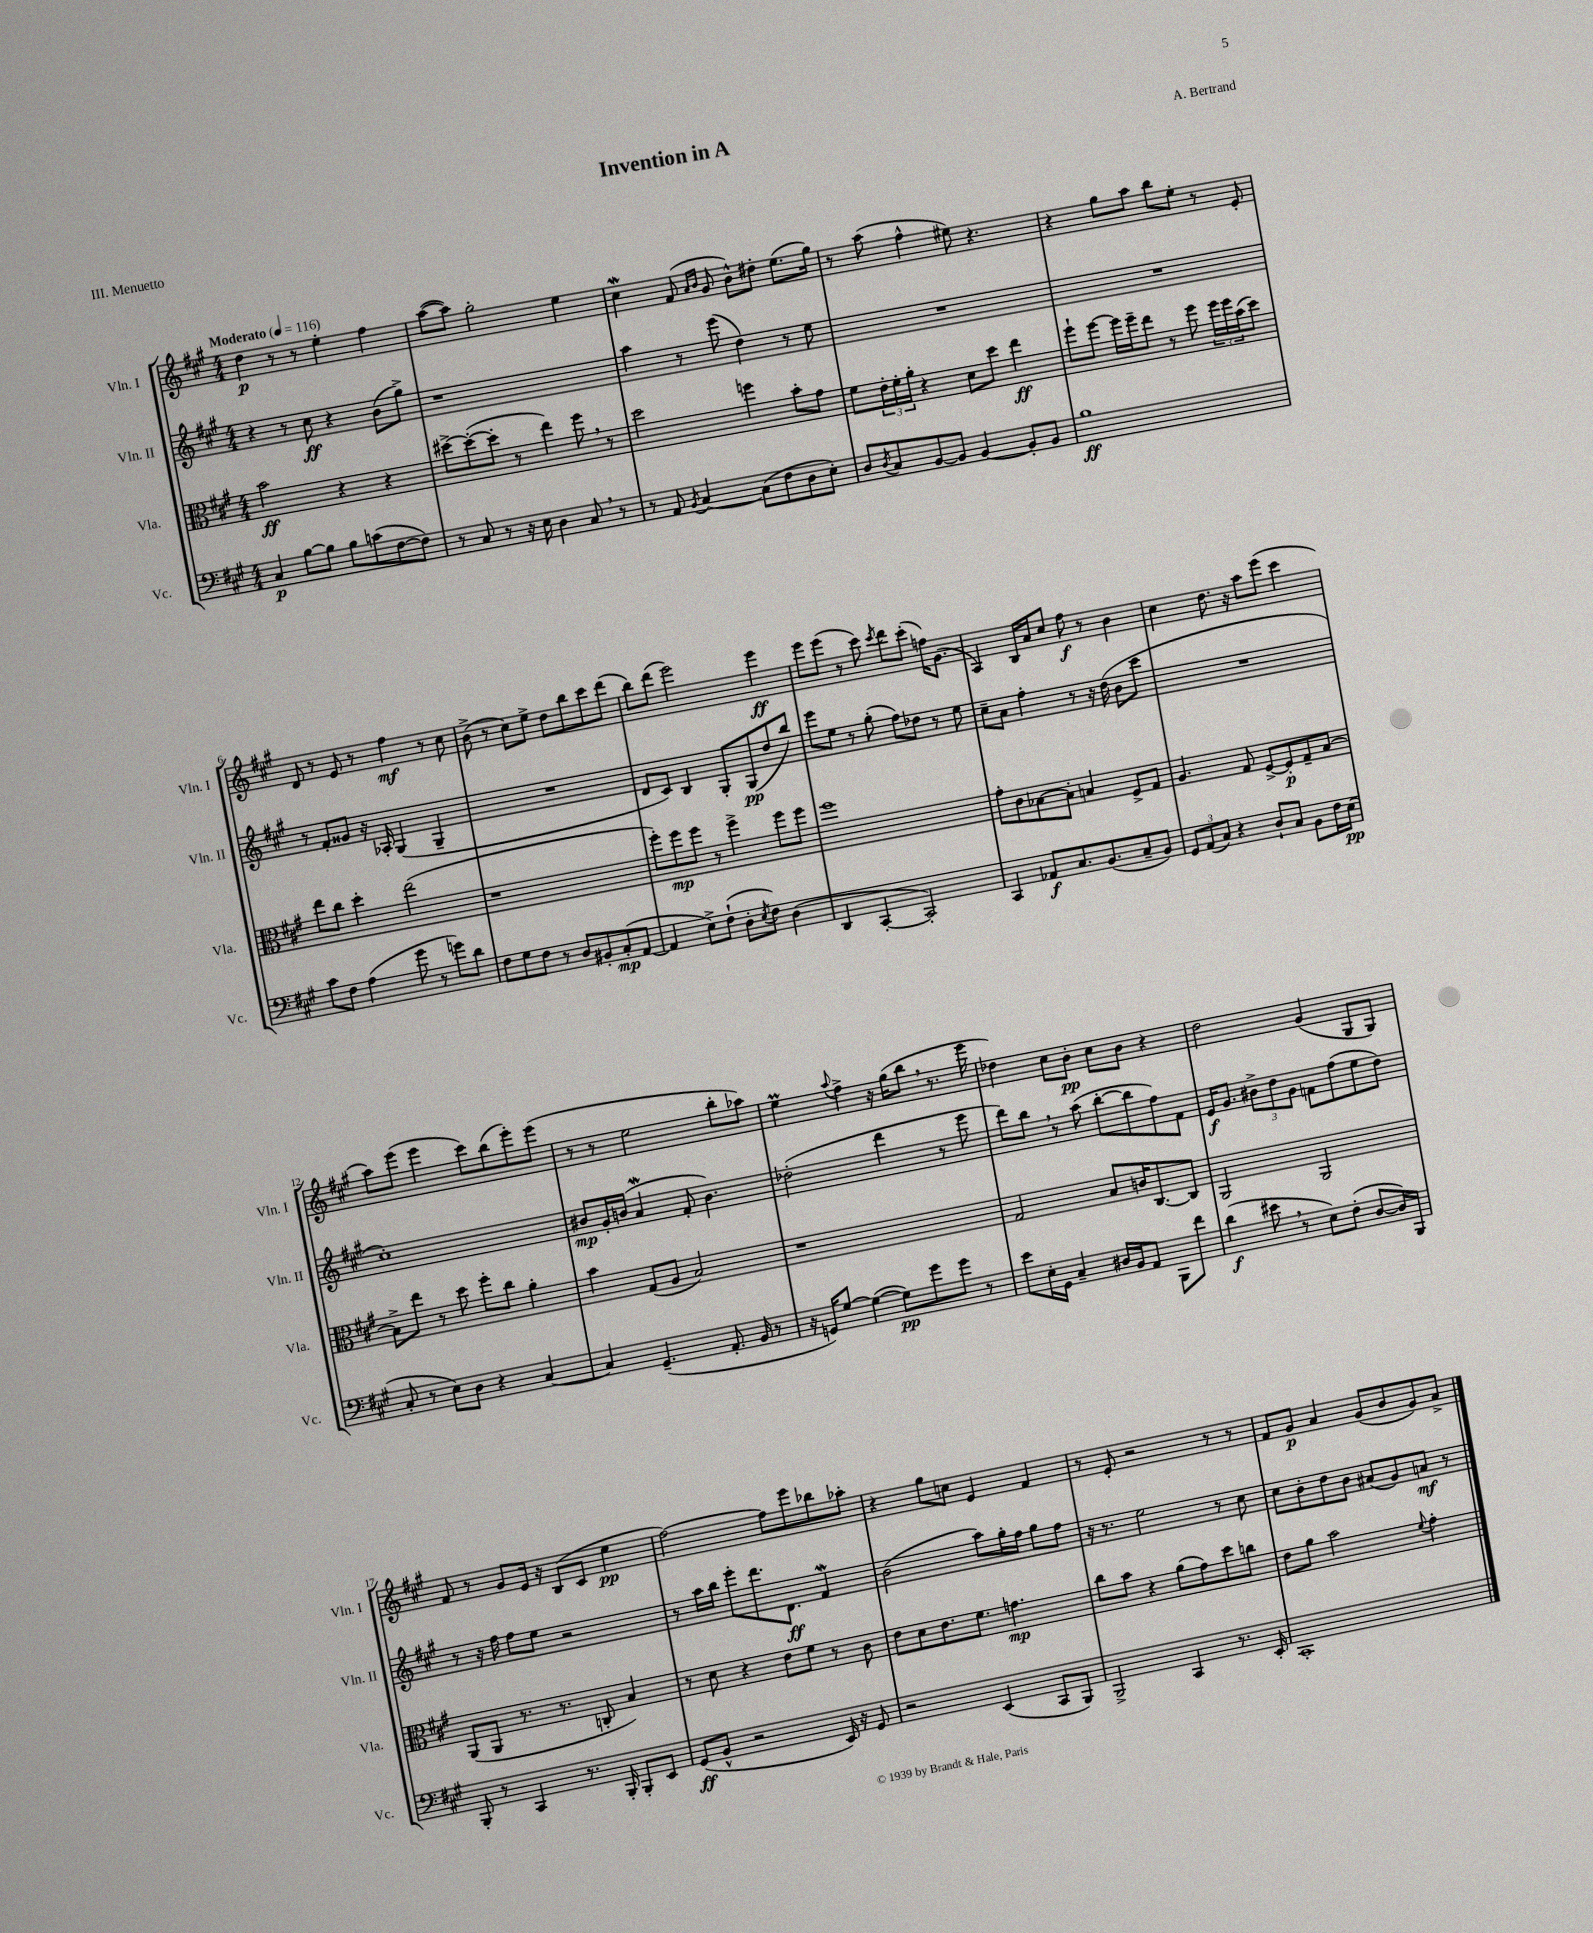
\header { title = "Invention in A" composer = "A. Bertrand" piece = "III. Menuetto" }
<<
\new StaffGroup <<
\new Staff = "s0" \with { instrumentName = "Vln. I" shortInstrumentName = "Vln. I" } {
    \clef treble \key a \major \numericTimeSignature \time 4/4 \tempo "Moderato" 4 = 116
    d''4\p r8 r8 e''4-. fis''4 |
    a''8~( a''8) gis''2-. e''4 |
    cis''4\mordent fis'8( \grace { a'16 b'16 } gis'8 b'8-^) dis''8-. e''8.( gis''16) |
    r8 a''8( fis''4-^ eis''8) r4. |
    r4 gis''8 a''8 b''8 e''8-. r8 e'8-. |
    d'8 r8 e'8 r8 fis''4\mf r8 cis''8 |
    b'8->( r8 cis''8) e''8-> d''8 b''8 cis'''8 d'''8( |
    b''8) d'''8( e'''2) e'''4\ff |
    e'''8 e'''8( r8 cis'''8) \acciaccatura { cis'''8 } d'''8 cis'''8-.( f''16) gis'8.( |
    a4) b16 a'16 cis''8 fis''8\f r8 b'4 |
    cis''4 d''8. r16 a''8 e'''8( cis'''4 |
    a''8) e'''8( e'''4 cis'''8) b''8( e'''8-.) e'''8( |
    r8 r8 e''2 b''8-. aes''8) |
    e''4\prall \appoggiatura { a''8 } fis''4-> r16 gis''16( b''8 \breathe r8. e'''16 |
    des''4) cis''8 b'8-.\pp cis''8 b'8 r4 |
    d''2 gis'4( gis8 gis8) |
    fis'8 r8 gis'8 e'16 r16 b8( cis'8 e''4\pp |
    fis''2~) fis''8 e'''8 bes''8 aes''8-. |
    r4 gis''8 c''8 e'4 fis'4 |
    r8 e'8-. r2 r8 r8 |
    fis'8 gis'8\p a'4 gis'8( b'8 gis'8) a'8-> \bar "|." |
}
\new Staff = "s1" \with { instrumentName = "Vln. II" shortInstrumentName = "Vln. II" } {
    \clef treble \key a \major \numericTimeSignature \time 4/4
    r4 r8 cis''8\ff r4 b'8( gis''8->) |
    r1 |
    a''4 r8 e'''8( d''4) r8 e''8 |
    R1 |
    R1 |
    r8 fis'8-. gisis'8 r16 aes16-. gis4( gis4-- |
    R1 |
    d'8 cis'8) b4 gis8-. gis8\pp( d''8 b''8) |
    e'''8 e''8 r8 gis''8-.( fis''8) des''8 r8 e''8 |
    cis''8-- a'8 fis''4-. r8 r16 d''16( b'8 cis'''8 |
    R1 |
    cis''1-.) |
    bis'8\mp gis'16-. b'16( a'4\mordent fis'8-. b'4.) |
    des''2-.( d'''4 r8 e'''8 |
    d'''8) b''8 \breathe r8 a''8( b''8~-. b''8 fis''8) fis'8 |
    e'16\f gis'8. \tuplet 3/2 { bis'8-> d''8 gis'8 } f'8 fis''8( e''8 d''8) |
    r8 r16 fis''16 fis''8 e''8 r2 |
    r8 a''16 b''16 e'''8-. d'''8. d'8.\ff fis'4\mordent |
    b'2( a''8) gis''16-. fis''16 gis''8 fis''8 |
    r16 r8. e''2 r8 cis''8 |
    cis''8 b'8-. d''8 b'8 ais'8( gis'8) a'8\mf r8 \bar "|." |
}
\new Staff = "s2" \with { instrumentName = "Vla." shortInstrumentName = "Vla." } {
    \clef alto \key a \major \numericTimeSignature \time 4/4
    b'2\ff r4 r4 |
    dis''8~-> dis''8~-.( dis''8-. r8 e''4) fis''8 \breathe r8 |
    d''2 f''4 b'8-. gis'8 |
    fis'8 \tuplet 3/2 { e'16-. fis'16-. a'16-. } r4 d'8 d''8 e''4\ff |
    fis''8-! fis''8~ fis''16 fis''16-- e''8 r8 fis''8 \tuplet 3/2 { fis''16 fis''16 b'16( } d''8) |
    e''8 cis''8 d''4-. e''2( |
    r1 |
    fis''8-.) fis''8\mp fis''8 r8 fis''4-> fis''8 fis''8 |
    fis''1 |
    gis'8-. cis'8 bes8~ bes8-. b4 fis8-> gis8 |
    a4. gis8 fis8~-> fis8-.\p gis8-- b8~ |
    b8-> e''8 r8 d''8 fis''8-. cis''8 a'4-. |
    b'4 gis8( a8 b2) |
    r1 |
    gis2 b8 c'16 cis8.~ cis8 |
    a,2 a,2 |
    a,8( a,8 r8. r8. c8-. b4) |
    r8 d'8 r4 e'8 fis'8 r8 cis'8 |
    e'8 d'8 e'8. fis'8. g'4.\mp |
    cis''8 b'8 r4 a'8( gis'8) d''8 c''8 |
    e'8 a'8 b'2 \appoggiatura { fis'8 } gis'4-. \bar "|." |
}
\new Staff = "s3" \with { instrumentName = "Vc." shortInstrumentName = "Vc." } {
    \clef bass \key a \major \numericTimeSignature \time 4/4
    cis4\p b8~ b8 b8 c'8( fis8~ fis8) |
    r8 cis8 r8 r16 e16 d4 cis8 \breathe r8 |
    r8 a,8 \acciaccatura { b,8 } cis4~ cis8( fis8 d8 e8-.) |
    d8 \acciaccatura { d8 } cis8 b,8~ b,8 b,4~ b,8-. b,8 |
    b1\ff |
    cis'8 fis8 a4( gis'8 r8 g'8) d'8 |
    fis8 gis8 fis8 r8 d8 bis,8-. cis8-.\mp( a,8~ |
    a,4 e8->) fis8-!( d8-. \acciaccatura { e8 } fis8) d4( |
    d,4 cis,4~-. cis,2-.) |
    cis,4 aes,8\f cis8. b,8.( cis8-- b,8) |
    \tuplet 3/2 { gis,8 a,8( cis8) } r4 d8-! cis8 b,8 fis16 e16\pp( |
    cis8-. r8 e8) d8 r4 cis4~ |
    cis4 gis,4.--( a,8.-. b,16 r8 |
    r16 g,16) gis8~ gis4~( gis8\pp) gis'8 gis'8 r8 |
    e'8 e16-. gis,16 cis4-- dis16 b,16 a,8 b,,8 fis'8 |
    d'4\f( eis'8 \breathe r8 e8) fis8-.( d8~ d16) b,,16 |
    b,,8-. r8 cis,4 r8. b,,16-. b,,8-. e,8 |
    gis,8\ff( b,8-^ r2 e,16) r16 gis,8 |
    r2 e,4( cis,8 b,,8) |
    b,,2-> cis,4 r8. e,16-. |
    cis,1-. \bar "|." |
}
>>
>>
